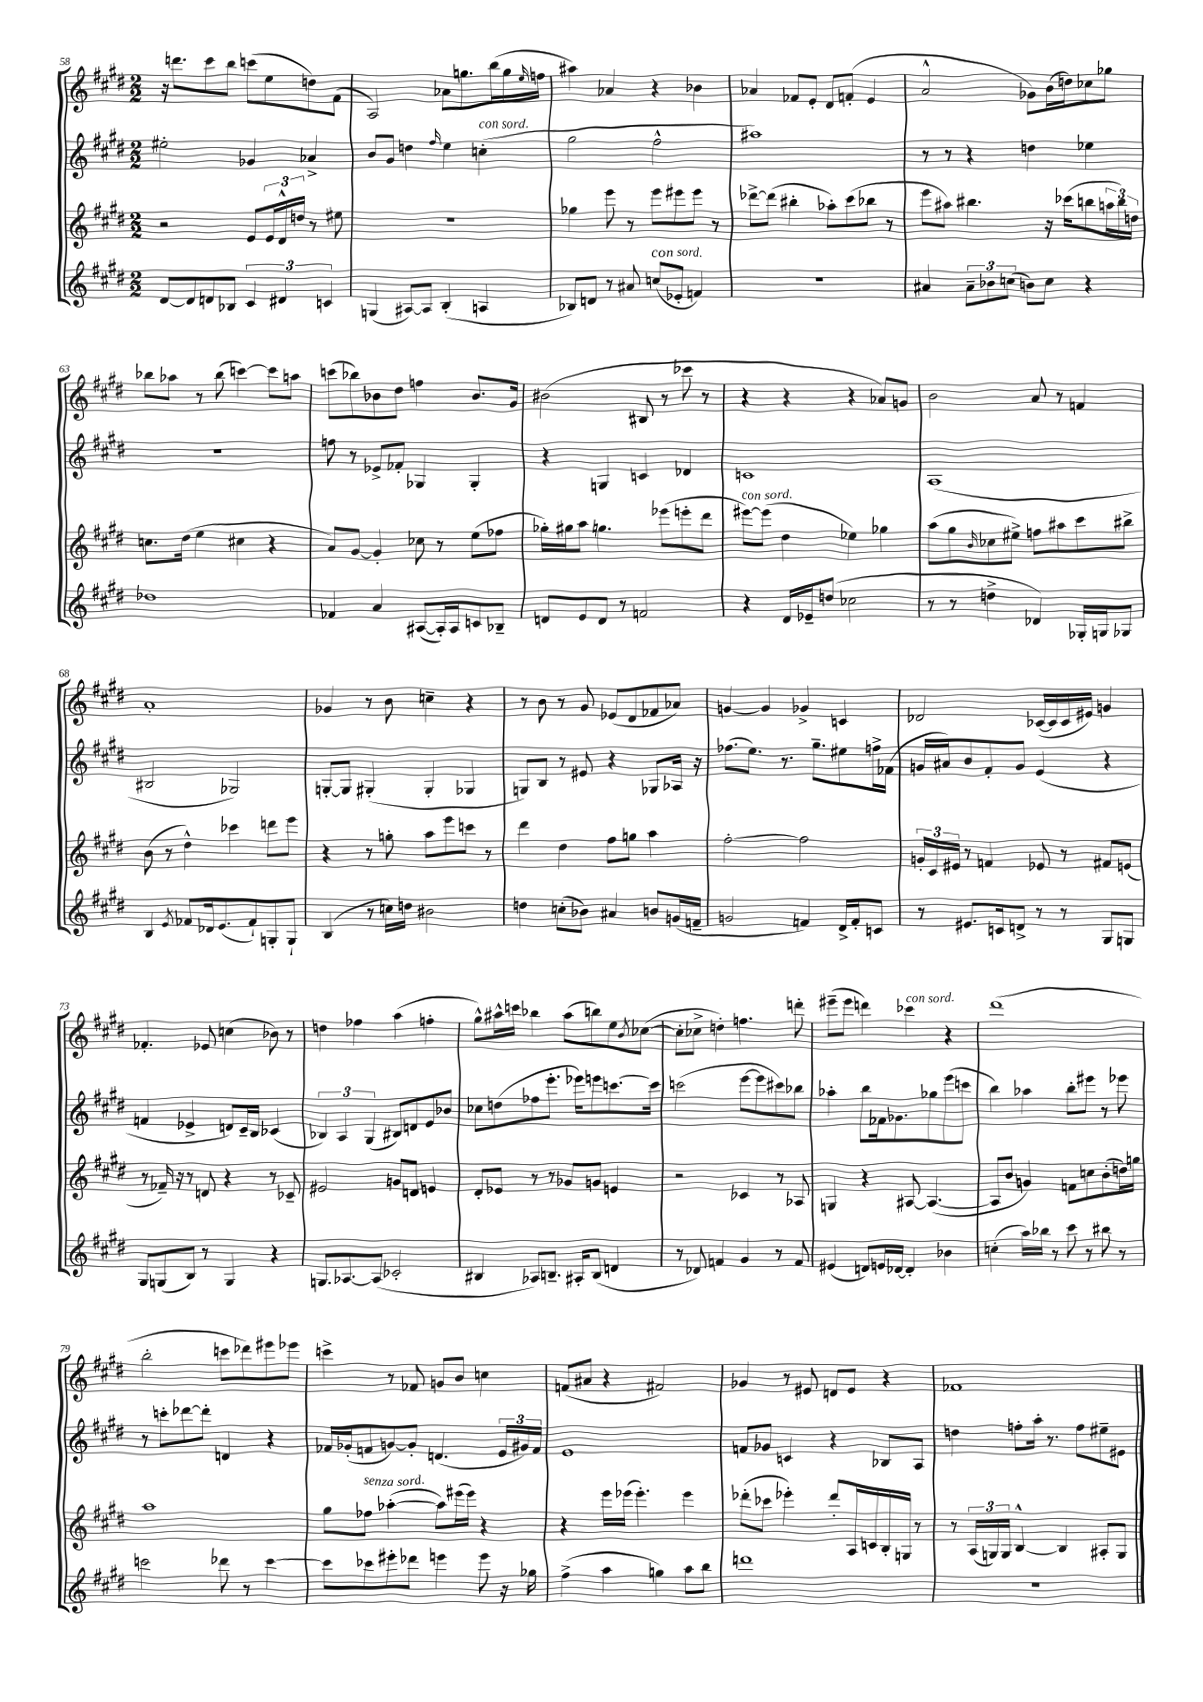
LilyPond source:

<<
\new StaffGroup <<
\new Staff = "s0" {
    \clef treble \key e \major \numericTimeSignature \time 2/2
    r16 d'''8. cis'''8 b''8 c'''8( e''8 d''8) fis'8( |
    a2) aes'8 g''8. b''16( g''16 \grace { e''16 } f''16 |
    ais''4) aes'4 r4 bes'4 |
    aes'4 fes'8 e'8-. dis'8 f'8-.( e'4 |
    a'2-^ ges'8) b'16( d''16) ces''8 ges''8 |
    bes''8 aes''8 r8 bes''8( c'''4~) c'''8 a''8 |
    c'''8( bes''8) bes'8 dis''8 f''4 bes'8. gis'16 |
    bis'2( bis8 r8 ces'''8 r8 |
    r4 r4 r4 aes'8) g'8 |
    b'2 a'8 r8 f'4 |
    a'1-. |
    ges'4 r8 b'8 c''4-- r4 |
    r8 b'8 r8 gis'8 ees'8( dis'8 fes'8 aes'8) |
    g'4~ g'4 ges'4-> c'4 |
    des'2 ces'16~( ces'16 ces'16 eis'16) g'4 |
    fes'4.-. ees'8 c''4( bes'8) r8 |
    d''4 fes''4 a''4( f''4-. |
    gis''8-^) ais''16-^ c'''16 bes''4 ais''8( b''8) e''8 \acciaccatura { b'8 } ces''8~( |
    ces''8-. ces''8-> d''4-.) f''4. d'''8-. |
    eis'''8--( eis'''8 d'''4) ces'''4^\markup { \italic "con sord." } r4 |
    dis'''1( |
    b''2-. c'''8 des'''8) eis'''8 ees'''8 |
    c'''4-> r8 fes'8 g'8 b'8 c''4 |
    f'8( ais'8 r4 fis'2) |
    ges'4 r8 eis'8 d'8 eis'8 r4 |
    fes'1 \bar "|." |
}
\new Staff = "s1" {
    \clef treble \key e \major \numericTimeSignature \time 2/2
    eis''2-. ges'4 aes'4-> |
    b'8 gis'8 d''4 \grace { fis''16 } e''4 c''4-.^\markup { \italic "con sord." }( |
    gis''2 fis''2-^ |
    ais''1) |
    r8 r8 r4 d''4 ees''4 |
    R1 |
    f''8 r8 ees'8-> fes'8-. ges4 ges4-. |
    r4 g4 c'4 des'4 |
    c'1 |
    a1( |
    bis2 ges2) |
    g8~-. g8 gis4-.( gis4-. ges4 |
    g8) b8 r8 eis'8 r4 ges8 aes16 r16 |
    fes''8.( e''8.) r8. gis''8.-- eis''8 f''16-> fes'16( |
    g'16 ais'16) b'8 fis'8-. g'8 e'4( r4 |
    f'4 ees'4-> d'8) cis'16-- b16 ces'4( |
    \tuplet 3/2 { bes4) a4 gis4( } bis8) d'8 e'8 bes'8 |
    ces''8 d''8( fes''8 e'''8.-. ees'''16) e'''8 c'''8.~ c'''16 |
    c'''2( e'''8~ e'''8 cis'''8) bes''8 |
    aes''4-. b''8 fes'16 ges'8. ges''8 e'''8( c'''8 |
    b''4) aes''4 b''8-. eis'''8 r8 ees'''8 |
    r8 c'''8-. des'''8~ des'''8-. d'4 r4 |
    fes'16 ges'16-.( f'8 g'8~) g'8-. d'4.( \tuplet 3/2 { e'16 gis'16) f'16 } |
    e'1 |
    f'8 ges'8 c'4 r4 bes8 a8 |
    d''4 f''8-. a''16-. r8. f''8 eis''8-- eis'8 \bar "|." |
}
\new Staff = "s2" {
    \clef treble \key e \major \numericTimeSignature \time 2/2
    r2 e'8 \tuplet 3/2 { e'16 dis'16-^ d''16 } r8 eis''8 |
    r1 |
    ges''4 e'''8 r8 e'''8 eis'''8 eis'''8 r8 |
    des'''8~-> des'''8( bis''4-. aes''8-.) cis'''8( bes''8 r8 |
    e'''8 ais''8) bis''4. r16 ces'''16( b''8 \tuplet 3/2 { a''16 b''16) d''16 } |
    c''8. dis''16( e''4 cis''4 r4 |
    a'8) gis'8~ gis'4-. ces''8 r8 e''8( fes''8 |
    ges''16-.) gis''16 a''8 g''4. ees'''8( e'''8-. dis'''8 |
    eis'''8~^\markup { \italic "con sord." }) eis'''8( dis''4 ees''4) ges''4 |
    a''8( gis''8 \grace { b'16 } ces''8 eis''8->) f''8 ais''8 cis'''8 bis''8-> |
    b'8( r8 dis''4-^) ces'''4 d'''8 e'''8 |
    r4 r8 g''8-. a''8 e'''8 c'''8 r8 |
    dis'''4 dis''4 fis''8 g''8 a''4 |
    fis''2~-. fis''2 |
    \tuplet 3/2 { g'16-. cis'16 eis'16 } r8 f'4 ees'8 r8 fis'8 e'8( |
    r8 fes'16--) r16 r8 d'8 r4 r8 ces'8-- |
    eis'2 g'8 d'8 e'4 |
    dis'8-. ees'8 r8 r8 ges'8 g'8 e'4 |
    r2 ces'4 r8 aes8 |
    g4 r4 ais8~ ais4.~( |
    ais8 b'8 g'4) f'8 c''8 b'8-.( d''16) g''16 |
    a''1 |
    gis''8 fes''8^\markup { \italic "senza sord." } aes''4~-.( aes''8) eis'''16( eis'''16) r4 |
    r4 e'''16 ees'''16( ees'''4.-.) ees'''4 |
    des'''8-.( ces'''8 ees'''4-.) des'''8-. a16 c'16 b16-. g16 r8 |
    r8 \tuplet 3/2 { a16( g16) g16 } b4~-^ b4 ais8-. g8 \bar "|." |
}
\new Staff = "s3" {
    \clef treble \key e \major \numericTimeSignature \time 2/2
    dis'8~ dis'8 d'8 bes8 \tuplet 3/2 { cis'4 dis'4 c'4 } |
    g4( ais8~) ais8 b4-.( a4 |
    bes8) d'8 r8 ais'8 c''8^\markup { \italic "con sord." }( ees'8-. f'4) |
    R1 |
    ais'4 \tuplet 3/2 { ais'8-- bes'8 c''8( } b'8) c''8 r4 |
    des''1 |
    fes'4 a'4 ais8~( ais16-.) ais16 c'8 bes8-- |
    d'8 e'8 d'8 r8 f'2 |
    r4 dis'16 ees'16-- d''8( ces''2 |
    r8 r8 d''4-> des'4) ges16-. g16 ges8 |
    b4 \acciaccatura { e'8 } fes'8 des'16 e'8.( fes'8-!) g8-. g8-! |
    b4( r8 c''16) d''16 bis'2 |
    d''4 c''8-.( bes'8) ais'4 b'8 g'16( f'16-- |
    g'2 f'4) dis'16-> f'16-. c'8 |
    r8 eis'8. c'16 d'8-> r8 r8 gis8 g8 |
    gis8 g8( b8) r8 g4 r4 |
    g8. aes8.~ aes8( ces'2-. |
    bis4 aes8) b8.-- ais16-. b8( d'4 |
    r8 des'8) f'4 gis'4 r8 f'8 |
    eis'4( d'8) e'16 des'16~ des'4-. bes'4 |
    c''4-.( a''16) bes''16 r8 cis'''8 r8 bis''8 r8 |
    c'''2 des'''8 r8 c'''4~ |
    c'''8 ces'''8 eis'''8-. des'''8 e'''4 e'''8 r16 ges''16 |
    fis''4->( a''4 g''4) a''8 b''8 |
    d'''1 |
    r1 \bar "|." |
}
>>
>>
\layout { \context { \Score currentBarNumber = #58 } }
